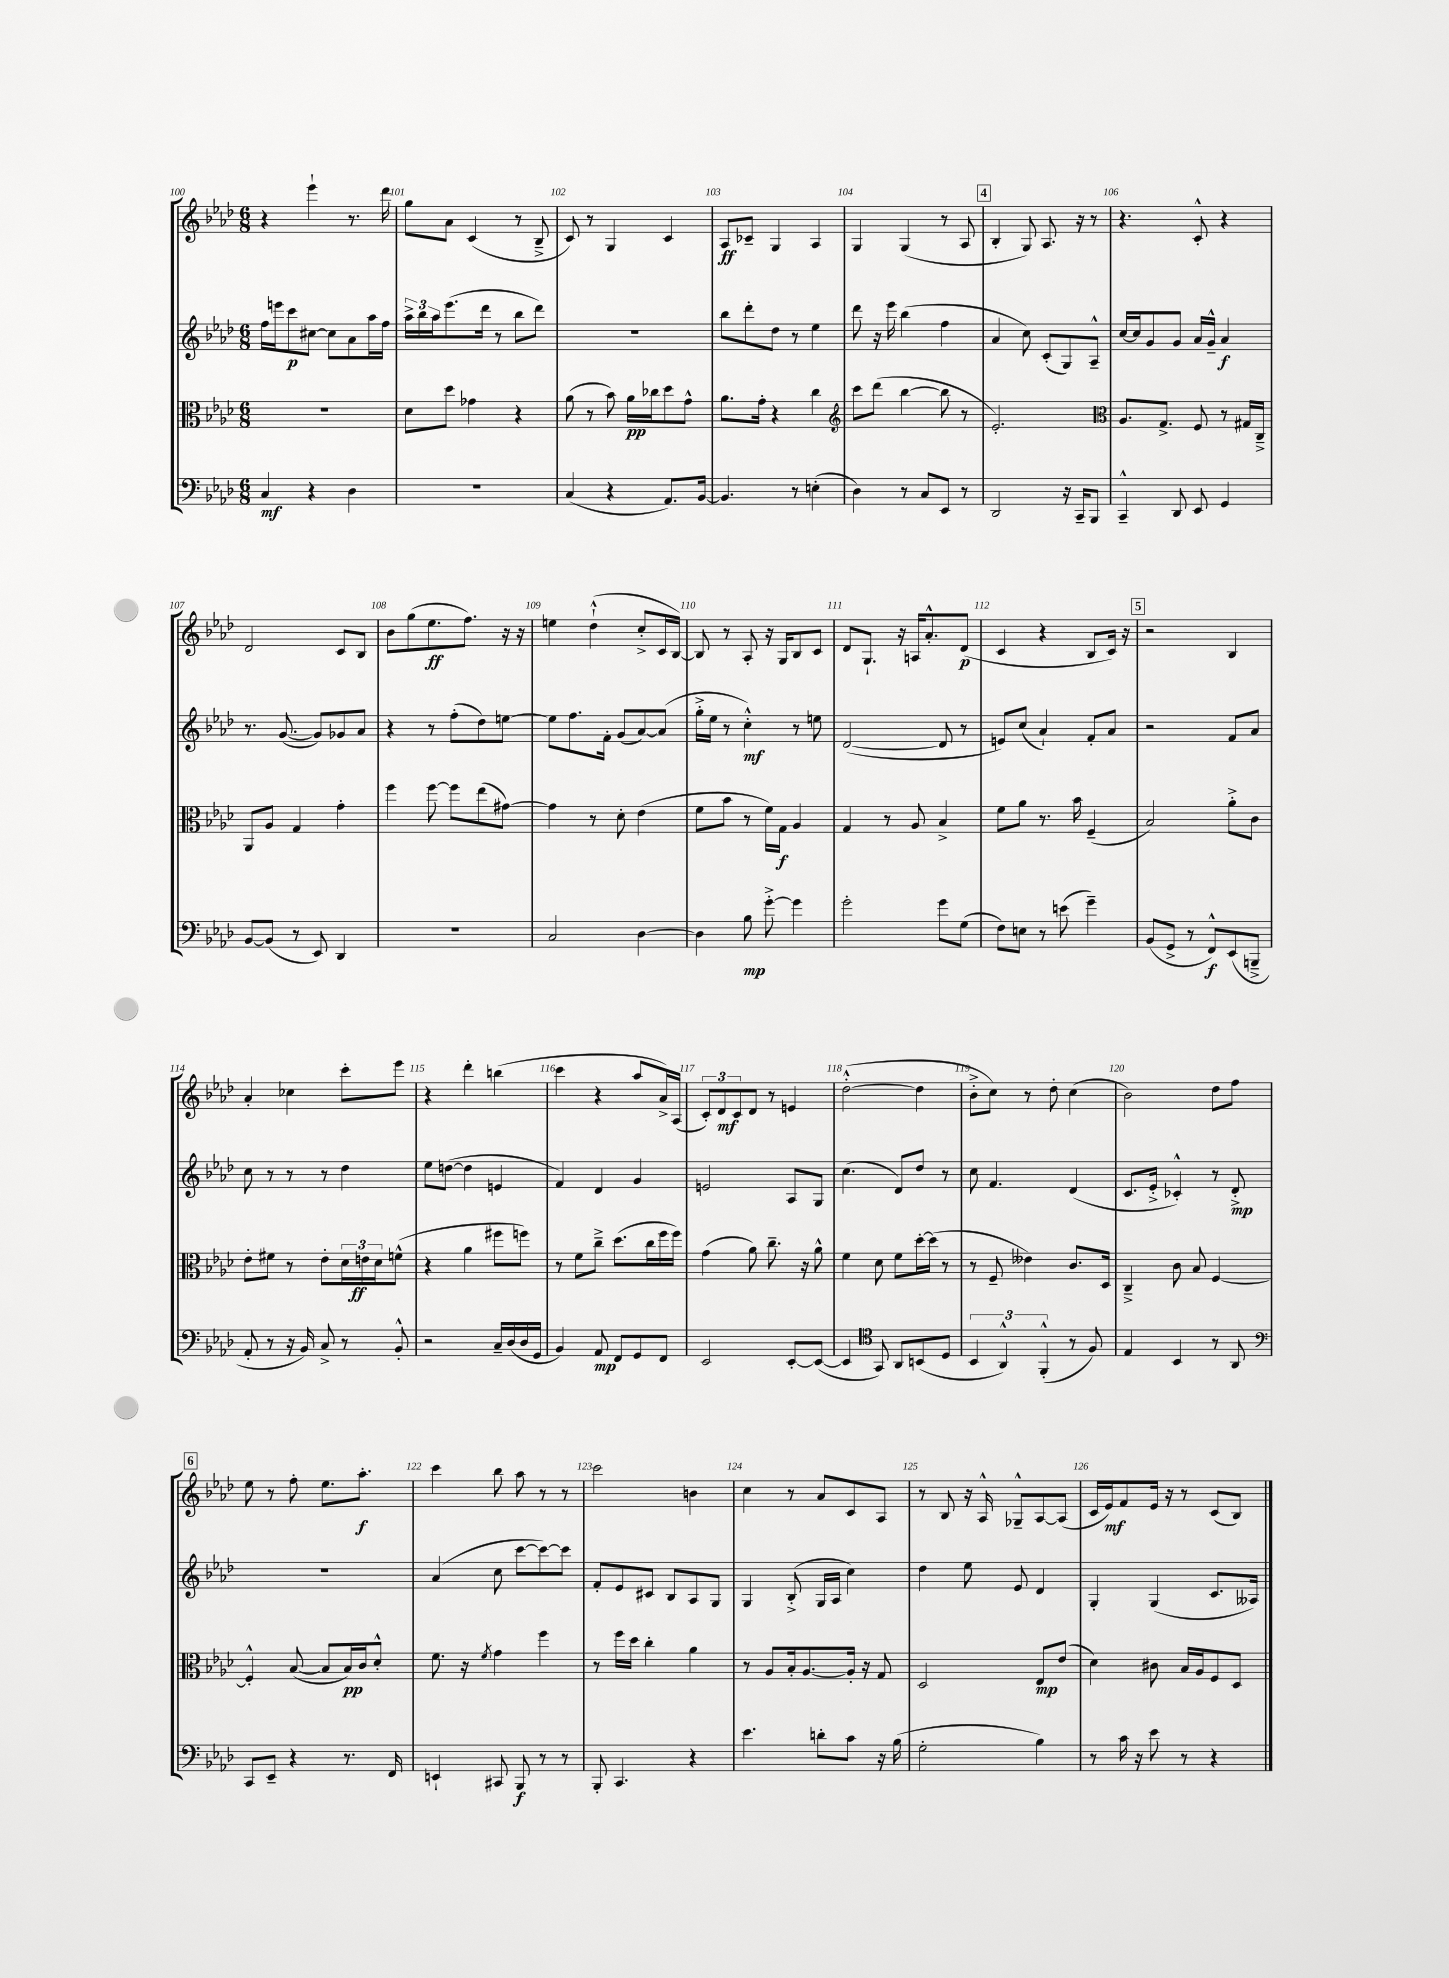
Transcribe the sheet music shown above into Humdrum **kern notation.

**kern	**dynam	**kern	**dynam	**kern	**dynam	**kern	**dynam
*part4	*part4	*part3	*part3	*part2	*part2	*part1	*part1
*staff4	*staff4	*staff3	*staff3	*staff2	*staff2	*staff1	*staff1
*clefF4	*	*clefC3	*	*clefG2	*	*clefG2	*
*k[b-e-a-d-]	*	*k[b-e-a-d-]	*	*k[b-e-a-d-]	*	*k[b-e-a-d-]	*
*M6/8	*	*M6/8	*	*M6/8	*	*M6/8	*
=100	=100	=100	=100	=100	=100	=100	=100
4C/	mf	2.r	.	16ff\LL	.	4r	.
.	.	.	.	16eeen\J	.	.	.
.	.	.	.	8ccc\	p	.	.
4r	.	.	.	[8cc#X\J	.	4eee-`\	.
.	.	.	.	8cc#\L]	.	.	.
4D-\	.	.	.	8a-\	.	8.r	.
.	.	.	.	16aa-\L	.	.	.
.	.	.	.	16ff\JJ	.	16ddd-\	.
=101	=101	=101	=101	=101	=101	=101	=101
2.r	.	8d-\L	.	24aa-^\LL	.	8gg\L	.
.	.	.	.	24bb-\	.	.	.
.	.	.	.	24aa-\J	.	.	.
.	.	8dd-\J	.	(8.eee-\	.	8a-\J	.
.	.	4g-X\	.	.	.	(4c/	.
.	.	.	.	16ddd-\Jk	.	.	.
.	.	.	.	8r	.	.	.
.	.	4r	.	8bb-\L	.	8r	.
.	.	.	.	8ddd-\J)	.	8B-~^/	.
=102	=102	=102	=102	=102	=102	=102	=102
(4C/	.	(8a-\	.	2.r	.	8c/)	.
.	.	8r	.	.	.	8r	.
4r	.	8b-\)	.	.	.	4G/	.
.	.	16a-\LL	pp	.	.	.	.
.	.	16cc-X\J	.	.	.	.	.
8.AA-/L)	.	8dd-\	.	.	.	4c/	.
.	.	8g^^\J	.	.	.	.	.
[16BB-/Jk	.	.	.	.	.	.	.
=103	=103	=103	=103	=103	=103	=103	=103
4.BB-/]	.	8.a-\L	.	8bb-\L	.	8A-/L	ff
.	.	.	.	8ddd-'\	.	8c-X~/J	.
.	.	16g'\Jk	.	.	.	.	.
.	.	4r	.	8dd-\J	.	4G/	.
8r	.	.	.	8r	.	.	.
(4En'\	.	4cc\	.	4ee-\	.	4A-/	.
=104	=104	=104	=104	=104	=104	=104	=104
*	*	*clefG2	*	*	*	*	*
4D-\)	.	8ccc\L	.	8ddd-\	.	4G/	.
.	.	(8ddd-\J	.	16r	.	.	.
.	.	.	.	16eee-\	.	.	.
8r	.	[4bb-\	.	(4bb-\	.	(4G/	.
8C/L	.	.	.	.	.	.	.
8EE-/J	.	8bb-\]	.	4ff\	.	8r	.
8r	.	8r	.	.	.	8A-/	.
!!LO:REH:place=s1:t=4
=105	=105	=105	=105	=105	=105	=105	=105
2DD-/	.	2.e-'/)	.	4a-/	.	4B-'/	.
.	.	.	.	8cc\)	.	8G/)	.
.	.	.	.	(8c'/L	.	8.A-/	.
16r	.	.	.	8G/)	.	.	.
16CC~/KL	.	.	.	.	.	16r	.
8BBB-/J	.	.	.	8A-~^^/J	.	8r	.
=106	=106	=106	=106	=106	=106	=106	=106
*	*	*clefC3	*	*	*	*	*
4CC~^^/	.	8.A-/L	.	[16cc/LL	.	4.r	.
.	.	.	.	16cc/J]	.	.	.
.	.	.	.	8g/	.	.	.
.	.	8.G^/J	.	.	.	.	.
8DD-/	.	.	.	8g/J	.	.	.
8EE-/	.	8F/	.	16a-/LL	.	8c'^^/	.
.	.	.	.	16g~^^/JJ	.	.	.
4GG/	.	8r	.	4a-/	f	4r	.
.	.	16G#X/LL	.	.	.	.	.
.	.	16C~^/JJ	.	.	.	.	.
!!LO:LB:g=z
=107	=107	=107	=107	=107	=107	=107	=107
[8BB-/L	.	8AA-/L	.	8.r	.	2d-/	.
(8BB-/J]	.	8A-/J	.	.	.	.	.
.	.	.	.	([8.g/	.	.	.
8r	.	4G/	.	.	.	.	.
8EE-/)	.	.	.	8g/L])	.	.	.
4DD-/	.	4g'\	.	8g-X/	.	8c/L	.
.	.	.	.	8a-/J	.	8B-/J	.
=108	=108	=108	=108	=108	=108	=108	=108
2.r	.	4ff\	.	4r	.	8b-\L	.
.	.	.	.	.	.	(8gg\	.
.	.	[8ff\	.	8r	.	8.ee-\	ff
.	.	8ff\L]	.	(8ff'\L	.	.	.
.	.	.	.	.	.	8.ff\J)	.
.	.	(8ee-\	.	8dd-\)	.	.	.
.	.	[8g#X\J)	.	[8een\J	.	16r	.
.	.	.	.	.	.	16r	.
=109	=109	=109	=109	=109	=109	=109	=109
2C/	.	4g#\]	.	8ee\L]	.	4een\	.
.	.	.	.	8.ff\	.	.	.
.	.	8r	.	.	.	(4dd-`^^\	.
.	.	.	.	16f'\Jk	.	.	.
.	.	8d-'\	.	(8g/L	.	.	.
[4D-\	.	(4e-\	.	[8a-/)	.	8cc'^/L	.
.	.	.	.	(8a-/J]	.	16c/L	.
.	.	.	.	.	.	[16B-/JJ)	.
=110	=110	=110	=110	=110	=110	=110	=110
4D-\]	.	8f\L	.	16gg'^\LL	.	8B-/]	.
.	.	.	.	16ee-\JJ	.	.	.
.	.	8b-\J	.	8r	.	8r	.
8B-\	mp	8r	.	4cc'^^\)	mf	8A-'/	.
[8g'^\	.	16f\LL)	.	.	.	16r	.
.	.	16G\JJ	f	.	.	16G/KL	.
4g\]	.	4A-/	.	8r	.	8B-/	.
.	.	.	.	8een\	.	8c/J	.
=111	=111	=111	=111	=111	=111	=111	=111
2g'\	.	4G/	.	([2d-/	.	8d-/L	.
.	.	.	.	.	.	8.G`/J	.
.	.	8r	.	.	.	.	.
.	.	.	.	.	.	16r	.
.	.	8A-/	.	.	.	16An/KL	.
.	.	.	.	.	.	8.a-'^^/	.
8g\L	.	4B-^/	.	8d-/]	.	.	.
(8G\J	.	.	.	8r	.	(8d-/J	p
=112	=112	=112	=112	=112	=112	=112	=112
8F\L)	.	8f\L	.	8en/L)	.	4c/	.
8En\J	.	8a-\J	.	(8cc/J	.	.	.
8r	.	8.r	.	4a-`/)	.	4r	.
(8en\	.	.	.	.	.	.	.
.	.	16b-\	.	.	.	.	.
4g~\)	.	(4F~/	.	8f'/L	.	8B-/L	.
.	.	.	.	8a-/J	.	16c/Jk)	.
.	.	.	.	.	.	16r	.
!!LO:REH:place=s1:t=5
=113	=113	=113	=113	=113	=113	=113	=113
(8BB-/L	.	2B-/)	.	2r	.	2r	.
8GG^/J	.	.	.	.	.	.	.
8r	.	.	.	.	.	.	.
8FF^^/L)	f	.	.	.	.	.	.
(8EE-/	.	8a-'^\L	.	8f/L	.	4B-/	.
8BBBn~^/J	.	8c\J	.	8a-/J	.	.	.
!!LO:LB:g=z
=114	=114	=114	=114	=114	=114	=114	=114
8AA-'/	.	8e-'\L	.	8cc\	.	4a-'/	.
8r	.	8f#X\J	.	8r	.	.	.
16r	.	8r	.	8r	.	4cc-X\	.
16BB-/)	.	.	.	.	.	.	.
8C^/	.	8e-'\L	.	8r	.	.	.
8r	.	24d-\L	.	4dd-\	.	8ccc'\L	.
.	.	24en\	ff	.	.	.	.
.	.	24d-\J	.	.	.	.	.
8BB-'^^/	.	(8fn^^\J	.	.	.	8eee-\J	.
=115	=115	=115	=115	=115	=115	=115	=115
2r	.	4r	.	8ee-\L	.	4r	.
.	.	.	.	([8ddn\J	.	.	.
.	.	4a-\	.	4dd\]	.	4ddd-'\	.
16C~/LL	.	8ff#X\L	.	4en/	.	(4bbn\	.
(16D-/	.	.	.	.	.	.	.
16D-/	.	8ffn\J)	.	.	.	.	.
16GG/JJ	.	.	.	.	.	.	.
=116	=116	=116	=116	=116	=116	=116	=116
4BB-/)	.	8r	.	4f/)	.	4ccc\	.
.	.	8f\L	.	.	.	.	.
8AA-/	mp	8cc~^\J	.	4d-/	.	4r	.
8FF/L	.	(8.dd-\L	.	.	.	.	.
8GG/	.	.	.	4g/	.	8aa-/L	.
.	.	16cc\L	.	.	.	.	.
8FF/J	.	16ff\	.	.	.	16a-^/L)	.
.	.	16ff\JJ)	.	.	.	(16A-/JJ	.
=117	=117	=117	=117	=117	=117	=117	=117
2EE-/	.	(4g\	.	2en/	.	12c'/L)	.
.	.	.	.	.	.	12d-/	mf
.	.	.	.	.	.	12c/	.
.	.	8a-\)	.	.	.	8d-/J	.
.	.	8.cc~\	.	.	.	8r	.
[8EE-'/L	.	.	.	8A-/L	.	4en/	.
.	.	16r	.	.	.	.	.
(8EE-/J_	.	8a-^^\	.	8G/J	.	.	.
=118	=118	=118	=118	=118	=118	=118	=118
4EE-/]	.	4f\	.	(4.cc\	.	([2dd-'^^\	.
*clefC4	*	*	*	*	*	*	*
8GG/)	.	8d-\	.	.	.	.	.
8AA-/L	.	8f\L	.	8d-/L)	.	.	.
(8BBn/	.	[16dd-'\L	.	8dd-/J	.	4dd-\]	.
.	.	(16dd-\JJ]	.	.	.	.	.
8D-/J	.	8r	.	8r	.	.	.
=119	=119	=119	=119	=119	=119	=119	=119
6BB-/	.	8r	.	8cc\	.	8b-'^\L	.
.	.	8F~/	.	4.f/	.	8cc\J)	.
6AA-^^/)	.	.	.	.	.	.	.
.	.	4e--X\)	.	.	.	8r	.
(6FF'^^/	.	.	.	.	.	.	.
.	.	.	.	.	.	8dd-'\	.
8r	.	8.c/L	.	(4d-/	.	(4cc\	.
8F/)	.	.	.	.	.	.	.
.	.	16D-/Jk	.	.	.	.	.
=120	=120	=120	=120	=120	=120	=120	=120
4E-/	.	4C~^/	.	8.c/L	.	2b-\)	.
.	.	.	.	16e-'^/Jk	.	.	.
4BB-/	.	8c\	.	4c-X'^^/)	.	.	.
.	.	8B-/	.	.	.	.	.
8r	.	[4F/	.	8r	.	8dd-\L	.
8AA-/	.	.	.	8d-'^/	mp	8ff\J	.
!!LO:LB:g=z
!!LO:REH:place=s1:t=6
=121	=121	=121	=121	=121	=121	=121	=121
*clefF4	*	*	*	*	*	*	*
8CC/L	.	4F'^^/]	.	2.r	.	8ee-\	.
8EE-~/J	.	.	.	.	.	8r	.
4r	.	([8B-/	.	.	.	8ff'\	.
.	.	8B-/L]	.	.	.	8.ee-\L	.
8.r	.	16B-/L)	pp	.	.	.	.
.	.	16c/J	.	.	.	8.aa-'\J	f
.	.	8d-'^^/J	.	.	.	.	.
16FF/	.	.	.	.	.	.	.
=122	=122	=122	=122	=122	=122	=122	=122
4EEn`/	.	8.f\	.	(4a-/	.	4ccc\	.
.	.	16r	.	.	.	.	.
.	.	8qf/	.	.	.	.	.
8CC#X/	.	4g\	.	8cc\	.	8bb-\	.
8BBB-/	f	.	.	[8ccc\L	.	8aa-\	.
8r	.	4ff\	.	8ccc\_)	.	8r	.
8r	.	.	.	8ccc\J]	.	8r	.
=123	=123	=123	=123	=123	=123	=123	=123
8BBB-'/	.	8r	.	8f'/L	.	2ccc\	.
4.CC/	.	16ff\LL	.	8e-/	.	.	.
.	.	16dd-\JJ	.	.	.	.	.
.	.	4cc'\	.	8c#X/J	.	.	.
.	.	.	.	8B-/L	.	.	.
4r	.	4a-\	.	8A-/	.	4bn\	.
.	.	.	.	8G/J	.	.	.
=124	=124	=124	=124	=124	=124	=124	=124
4.e-\	.	8r	.	4G/	.	4cc\	.
.	.	8A-/L	.	.	.	.	.
.	.	16B-'/k	.	(8B-'^/	.	8r	.
.	.	[8.A-/	.	.	.	.	.
8dn'\L	.	.	.	16G/LL	.	8a-/L	.
.	.	.	.	16A-/JJ	.	.	.
8c\J	.	16A-'/Jk]	.	4cc\)	.	8c/	.
.	.	16r	.	.	.	.	.
16r	.	8G/	.	.	.	8A-/J	.
(16B-\	.	.	.	.	.	.	.
=125	=125	=125	=125	=125	=125	=125	=125
2G'\	.	2D-/	.	4dd-\	.	8r	.
.	.	.	.	.	.	8B-/	.
.	.	.	.	8ee-\	.	16r	.
.	.	.	.	.	.	16A-^^/	.
.	.	.	.	8e-/	.	8G-X~^^/L	.
4B-\)	.	8E-/L	mp	4d-/	.	[8A-/	.
.	.	(8e-/J	.	.	.	(8A-/J]	.
=126	=126	=126	=126	=126	=126	=126	=126
8r	.	4d-\)	.	4G'/	.	16c/LL	.
.	.	.	.	.	.	16e-/J)	mf
16c\	.	.	.	.	.	8f/	.
16r	.	.	.	.	.	.	.
8e-\	.	8c#X\	.	(4G/	.	16e-/Jk	.
.	.	.	.	.	.	16r	.
8r	.	16B-/LL	.	.	.	8r	.
.	.	16A-/J	.	.	.	.	.
4r	.	8F/	.	8.c/L	.	(8c/L	.
.	.	8D-/J	.	.	.	8B-/J)	.
.	.	.	.	16A--X/Jk)	.	.	.
==	==	==	==	==	==	==	==
*-	*-	*-	*-	*-	*-	*-	*-
